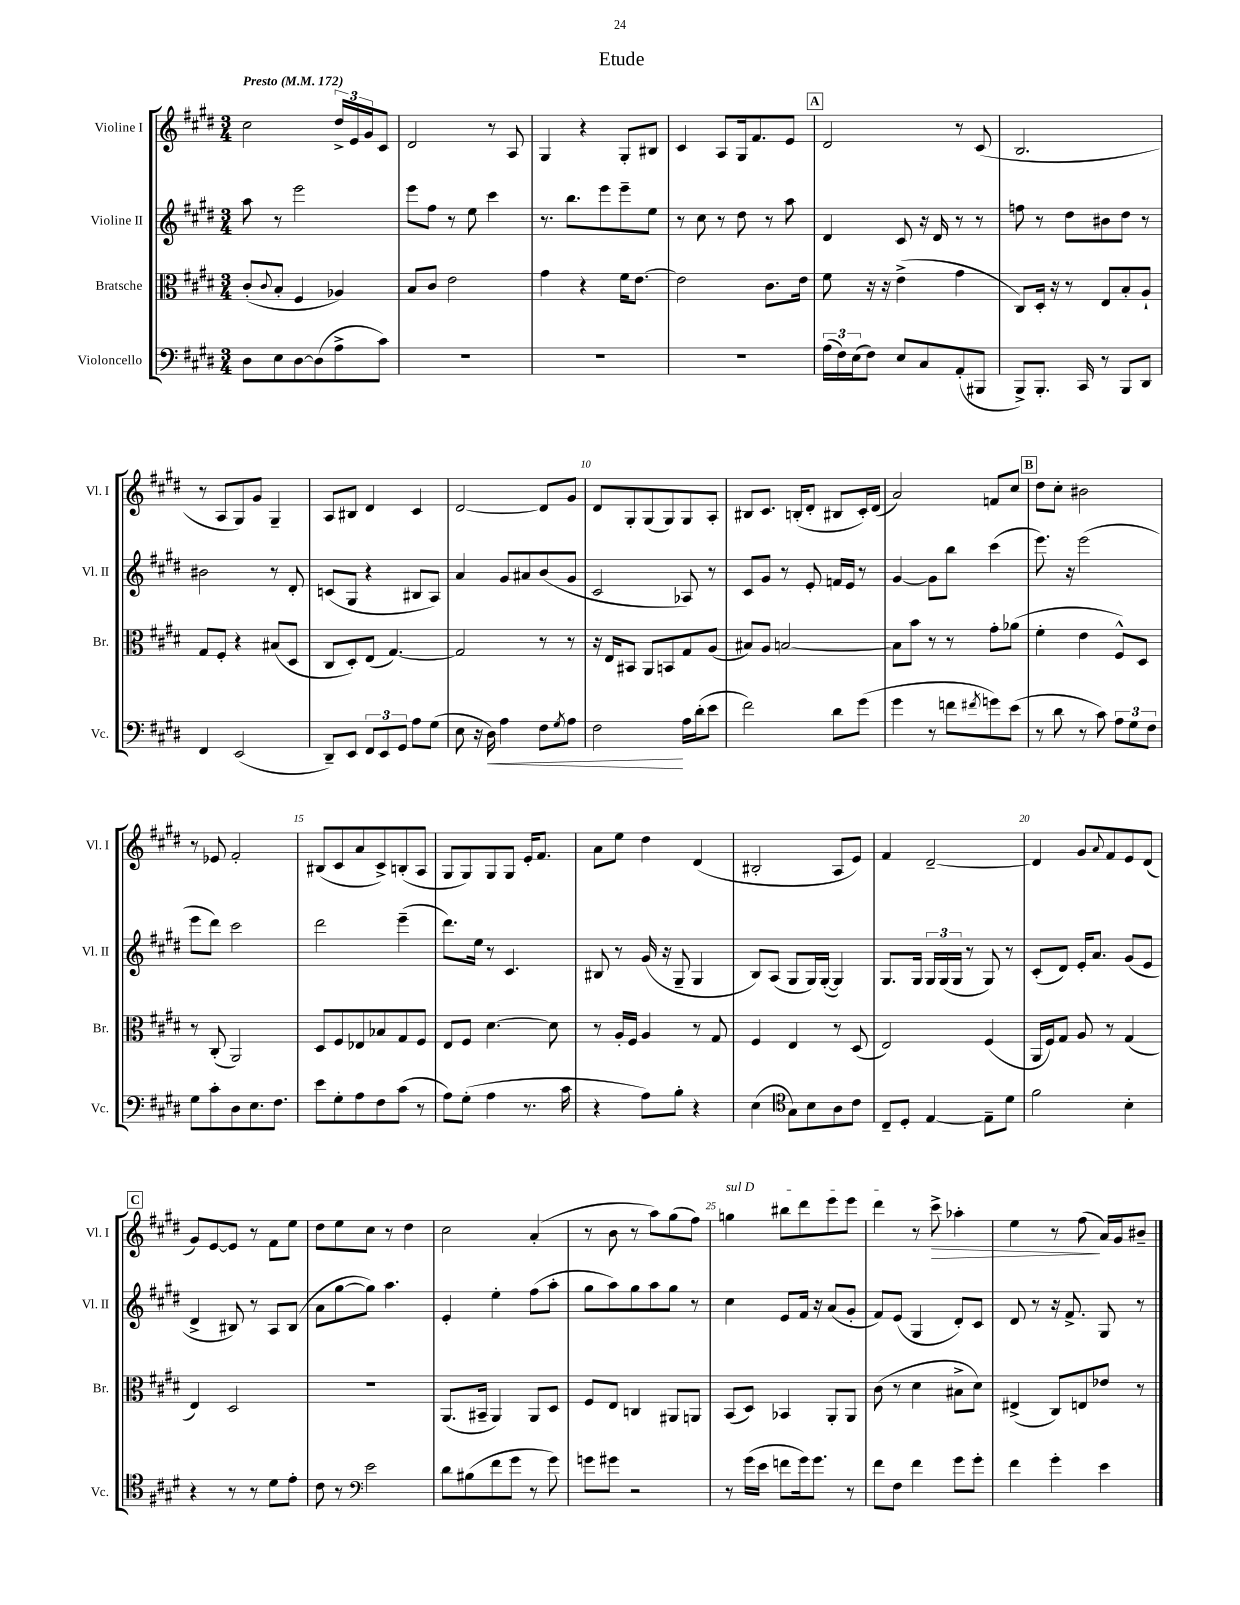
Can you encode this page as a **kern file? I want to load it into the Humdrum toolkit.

**kern	**kern	**kern	**kern
*staff4	*staff3	*staff2	*staff1
*clefF4	*clefC3	*clefG2	*clefG2
*k[f#c#g#d#]	*k[f#c#g#d#]	*k[f#c#g#d#]	*k[f#c#g#d#]
*M3/4	*M3/4	*M3/4	*M3/4
*MM172	*MM172	*MM172	*MM172
8D#\L	(8c#'/L	8aa\	2cc#\
.	8qqc#/	.	.
8E\	8B'/J	8r	.
[8D#\	4F#/	2eee\	.
(8D#\]	.	.	.
8A^\	4A-/)	.	24dd#^/LL
.	.	.	24e/
.	.	.	24g#/J
8c#\J)	.	.	8c#/J
=	=	=	=
2.r	8B/L	8eee\L	2d#/
.	8c#/J	8ff#\J	.
.	2e\	8r	.
.	.	8ee\	.
.	.	4ccc#\	8r
.	.	.	8A/
=	=	=	=
2.r	4g#\	8.r	4G#/
.	.	8.bb\L	.
.	4r	.	4r
.	.	8eee\	.
.	16f#\LK	8eee~\	8G#'/L
.	[8.e\J	.	.
.	.	8ee\J	8B#/J
=	=	=	=
2.r	2e\]	8r	4c#/
.	.	8cc#\	.
.	.	8r	8A/L
.	.	8dd#\	16G#/k
.	.	.	8.f#/
.	8.c#\L	8r	.
.	.	8aa\	8e/J
.	16e\Jk	.	.
=	=	=	=
(24A\LL	8f#\	4d#/	2d#/
24F#\)	.	.	.
(24E\J	.	.	.
8F#\J)	16r	.	.
.	16r	.	.
8E/L	(4e^\	8c#/	.
8C#/	.	16r	.
.	.	16d#/	.
(8AA'/	4g#\	8r	8r
8BBB#/J	.	8r	(8c#/
=	=	=	=
8BBB^/L)	8C#/L)	8ff\	2.B/
8.BBB'/J	16D#'/Jk	8r	.
.	16r	.	.
.	8r	8dd#\L	.
16CC#/	.	.	.
8r	8E/L	8b#\	.
8BBB/L	8B'/	8dd#\J	.
8DD#/J	8A`/J	8r	.
=	=	=	=
4FF#/	8G#/L	2b#\	8r
.	8F#'/J	.	8A/L
(2EE/	4r	.	8G#/)
.	.	.	8g#/J
.	(8B#/L	8r	4G#~/
.	8D#/J	8d#'/	.
=	=	=	=
8DD#~/L)	8C#/L	(8c/L	8A/L
8EE/J	8D#'/)	8G#/J	8B#/J
12FF#/L	(8E/J	4r	4d#/
12EE/	.	.	.
.	[4.G#/)	.	.
12GG#/J	.	.	.
8A\L	.	8B#/L	4c#/
(8G#\J	.	8A/J)	.
=	=	=	=
8E\	2G#/]	4a/	[2d#/
16r	.	.	.
16D#\)	.	.	.
4A\	.	8g#/L	.
.	.	8a#/	.
8F#\L	8r	(8b/	8d#/]L
8qG#/	.	.	.
8A\J	8r	8g#/J	8g#/J
=	=	=	=
2F#\	16r	2c#/	8d#/L
.	16E/LK	.	.
.	8BB#/J	.	8G#'/
.	8AA/L	.	(8G#/
.	8BB/	.	8G#/)
16A\LL	8G#/	8A-/)	8G#/
(16d#'\J	.	.	.
8e\J	(8A/J	8r	8A'/J
=	=	=	=
2f#\)	8B#/L)	8c#/L	8B#/L
.	8A/J	8g#/J	8.c#/J
.	[2B/	8r	.
.	.	.	(16B'/LK
.	.	8e'/	8d#'/J
8d#\L	.	16f/LL	8B#/L
.	.	16e/JJ	.
(8g#\J	.	8r	16c#'/L)
.	.	.	(16d#/JJ
=	=	=	=
4g#\	8B\]L	[4g#/	2a/)
.	8b\J	.	.
8r	8r	8g#\]L	.
8f\L	8r	8bb\J	.
8qf#/	.	.	.
8g\)	8g#'\L	(4ccc#\	8f/L
(8e\J	(8a-\J	.	8cc#/J
=	=	=	=
8r	4f#'\	8.eee\)	8dd#\L
8d#\	.	.	8cc#'\J
.	.	16r	.
8r	4e\	(2eee\	2b#\
8c#\)	.	.	.
12A\L	8F#^^/L)	.	.
12G#\	.	.	.
.	8D#/J	.	.
12F#\J	.	.	.
=	=	=	=
8G#\L	8r	8eee\L	8r
8c#'\	(8C#'/	8ddd#\J)	8e-/
8D#\	2AA/)	2ccc#\	2f#'/
8.E\	.	.	.
8.F#\J	.	.	.
=	=	=	=
8e\L	8D#/L	2ddd#\	(8B#/L
8G#'\	8F#/	.	8c#/
8A\	8E-/	.	8a/
8F#\	8B-/	.	8c#^/)
(8c#\J	8G#/	(4eee~\	(8B'/
8r	8F#/J	.	8A/J
=	=	=	=
8A\L)	8E/L	8.ddd#\L)	8G#/L
(8G#'\J	8F#/J	.	8G#/)
.	.	16ee\Jk	.
4A\	[4.d#\	8r	8G#/
.	.	4.c#/	8G#/J
8.r	.	.	16e'/LK
.	.	.	8.f#/J
.	8d#\]	.	.
16c#\	.	.	.
=	=	=	=
4r	8r	8B#/	8a\L
.	16A'/LL	8r	8ee\J
.	16F#/JJ	.	.
8A\L)	4A/	(16g#/	4dd#\
.	.	16r	.
8B'\J	.	8G#~/	.
4r	8r	4G#/	(4d#/
.	8G#/	.	.
=	=	=	=
(4E\	4F#/	8B/L)	2B#'/
.	.	(8A/J	.
*clefC4	*	*	*
8G#\L)	4E/	8G#/L	.
8B\	.	16G#/L)	.
.	.	([16G#'/JJ	.
8A\	8r	4G#/])	8A/L
8c#\J	(8D#/	.	8e/J)
=	=	=	=
8C#~/L	2E/)	8.G#/L	4f#/
8D#'/J	.	.	.
.	.	16G#/Jk	.
[4E/	.	24G#/LL	[2d#~/
.	.	(24G#/	.
.	.	24G#/JJ	.
.	.	8r	.
8E~\]L	(4F#/	8G#/)	.
8d#\J	.	8r	.
=	=	=	=
2f#\	16AA/LL	(8c#'/L	4d#/]
.	16F#/J)	.	.
.	8G#/J	8d#/J)	.
.	8A/	16e'/LK	8g#/L
.	.	8.a/J	.
.	.	.	8qqa/
.	8r	.	8f#/
4B'\	(4G#/	(8g#/L	8e/
.	.	8e/J	(8d#/J
=	=	=	=
4r	4E/)	4d#^/	8g#/L)
.	.	.	[8e/
8r	2D#/	8B#/)	8e/]J
8r	.	8r	8r
8d#\L	.	8A/L	8f#\L
8e'\J	.	(8B#/J	8ee\J
=	=	=	=
8c#\	2.r	8a\L	8dd#\L
8r	.	[8gg#\	8ee\
*clefF4	*	*	*
2e\	.	8gg#\]J)	8cc#\J
.	.	4.aa\	8r
.	.	.	4dd#\
=	=	=	=
8d#\L	(8.AA/L	4e'/	2cc#\
(8B#\	.	.	.
.	16BB#~/Jk	.	.
8f#\	4AA/)	4ee'\	.
8g#\J	.	.	.
8r	8AA/L	(8ff#\L	(4a'/
8g#\)	8D#/J	8aa'\J	.
=	=	=	=
8g\L	8F#/L	8gg#\L	8r
8g#\J	8E/J	8aa\)	8b\
2r	4C/	8gg#\	8r
.	.	8aa\	8aa\L)
.	8AA#/L	8gg#\J	(8gg#\
.	8AA/J	8r	8ff#\J)
=	=	=	=
8r	(8BB/L	4cc#\	4gg\
(16g#\LL	8D#/J)	.	.
16e\JJ	.	.	.
8f\L	4BB-/	8e/L	8bb#\L
16g#\k)	.	16f#/Jk	8ddd#\
8.g#\J	.	16r	.
.	8AA'/L	(8a/L	8eee\
8r	8AA/J	8g#'/J	8eee\J
=	=	=	=
8f#\L	(8c#\	8f#/L)	4ddd#\
8F#\J	8r	(8e/J	.
4f#\	4d#\	4G#/	8r
.	.	.	8ccc#^\
8g#\L	8B#^\L	8d#'/L)	4aa-'\
8g#'\J	8d#\J)	8c#/J	.
=	=	=	=
4f#\	(4E#^/	8d#/	4ee\
.	.	8r	.
4g#'\	8C#/L)	16r	8r
.	.	8.f#^/	.
.	8E/	.	(8ff#\
4e\	8e-/J	8G#/	16a/LL)
.	.	.	16g#/J
.	8r	8r	8b#~/J
==	==	==	==
*-	*-	*-	*-
